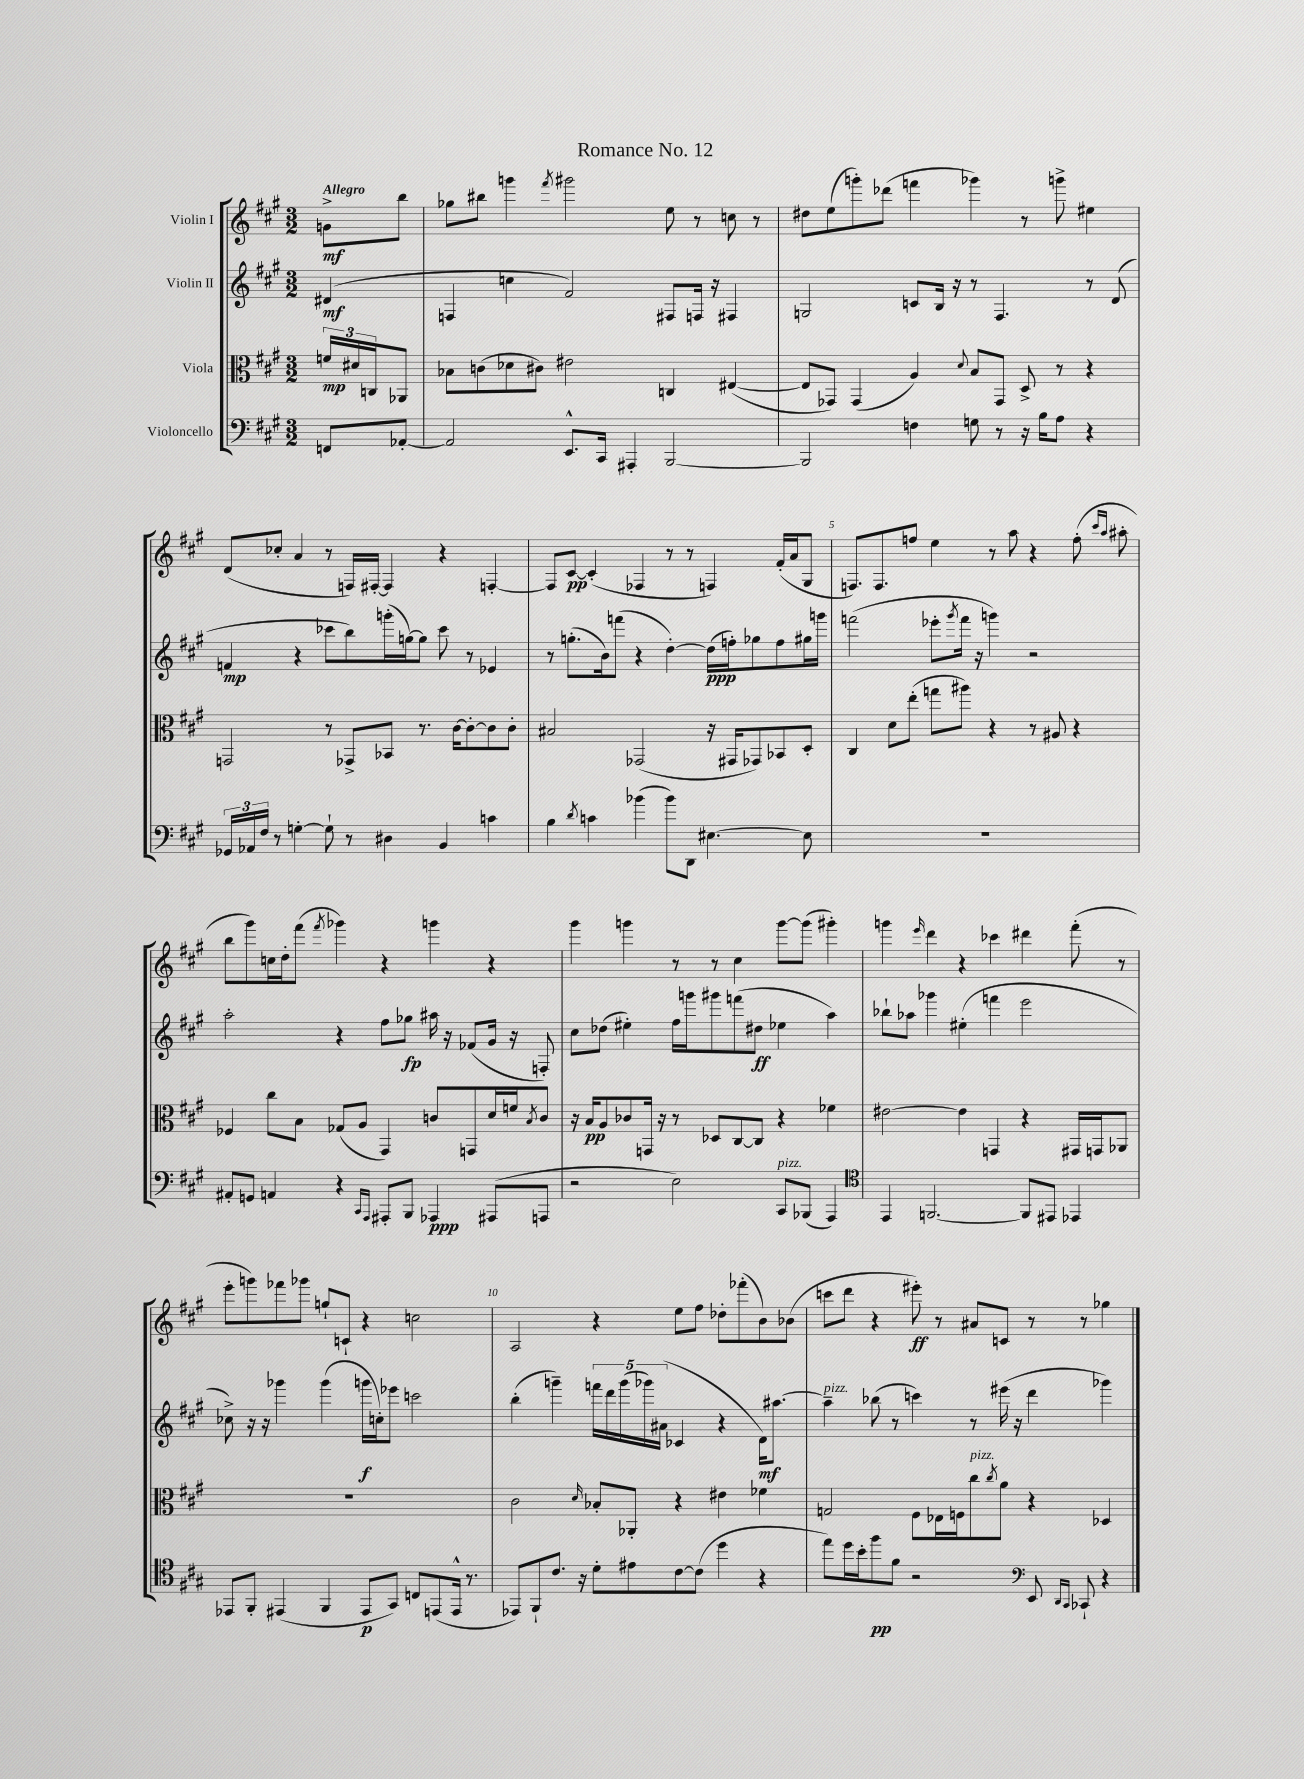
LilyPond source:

\header { title = "Romance No. 12" }
<<
\new StaffGroup <<
\new Staff = "s0" \with { instrumentName = "Violin I" } {
    \clef treble \key a \major \numericTimeSignature \time 3/2 \partial 4 \tempo "Allegro"
    g'8->\mf b''8 |
    ges''8 bis''8 g'''4 \acciaccatura { fis'''8 } gis'''2 e''8 r8 c''8 r8 |
    dis''8 e''8( g'''8-.) des'''8( f'''4 ges'''4) r8 g'''8-> eis''4 |
    d'8( ces''8-. a'4 r8 f16) fis16~-. fis4 r4 f4~-. |
    f8 cis'8~\pp cis'4-.( fes4 r8 r8 f4) fis'16-.( a'16 gis8 |
    f8.) f8. f''8 e''4 r8 a''8 r4 f''8-.( \grace { cis'''16 a''16 } ais''8-. |
    b''8 gis'''8) c''16 d''16-. fis'''8( \acciaccatura { fis'''8 } ges'''4) r4 g'''4 r4 |
    gis'''4 g'''4 r8 r8 cis''4 g'''8~ g'''8( gis'''4-.) |
    g'''4 \grace { e'''16 } d'''4 r4 ces'''4 dis'''4 fis'''8-.( r8 |
    e'''8-. g'''8) fes'''8 ges'''8 g''8-! c'8-! r4 c''2 |
    a2 r4 e''8 fis''8 des''8-. fes'''8-.( b'8) bes'8( |
    c'''8 d'''8 r4 eis'''8-.\ff) r8 ais'8 c'8 r8 r8 ges''4 \bar "|." |
}
\new Staff = "s1" \with { instrumentName = "Violin II" } {
    \clef treble \key a \major \numericTimeSignature \time 3/2 \partial 4
    dis'4\mf( |
    f4 c''4 fis'2) fis8 f16 r16 fis4 |
    g2 c'8 b16 r16 r8 fis4. r8 d'8( |
    f'4\mp r4 ces'''8 b''8) g'''16-.( g''16~) g''8 ces'''8 r8 ees'4 |
    r8 g''8.-.( b'16) f'''8( r4 d''4~-.) d''16\ppp( f''16-.) ges''8 f''8 gis''16 g'''16 |
    f'''2( ees'''8-. \acciaccatura { gis'''8 } f'''16 r16 g'''4) r2 |
    a''2-. r4 fis''8 ges''8\fp ais''16 r16 fes'8( gis'16 r16 f8-.) |
    cis''8 des''8( eis''4-.) fis''16 g'''16 gis'''8 f'''8( dis''8\ff ees''4 a''4) |
    bes''8-! aes''8 ges'''4 eis''4-.( f'''4 e'''2 |
    ces''8->) r16 r16 ges'''4 ges'''4( g'''16\f c''16-.) ees'''8 c'''2 |
    b''4-.( g'''4--) \tuplet 5/4 { f'''16 d'''16 g'''16( ges'''16) ais'16( } ces'4 r4 d'16\mf) ais''8.~ |
    ais''4--^\markup { \italic "pizz." } bes''8( r8 c'''4) r8 eis'''16( r16 d'''4 ges'''4) \bar "|." |
}
\new Staff = "s2" \with { instrumentName = "Viola" } {
    \clef alto \key a \major \numericTimeSignature \time 3/2 \partial 4
    \tuplet 3/2 { f'16\mp dis'16 c16 } aes,8 |
    bes8 c'8( des'8 cis'8) eis'2 c4 eis4~( |
    eis8 ges,8) ges,4( a4) \appoggiatura { d'8 } b8 ges,8 d8-> r8 r4 |
    g,2 r8 ges,8-> bes,8 r8. cis'16~ cis'8~-. cis'8 cis'8-. |
    bis2 ges,2( r16 gis,16 ges,8) bes,8 d8-. |
    cis4 d'8 e''8-.( g''8 ais''8) r4 r8 ais8 r4 |
    fes4 cis''8 b8 ges8( a8 gis,4) c'8 g,8 d'16 f'16 \acciaccatura { b8 } c'8 |
    r16 b16\pp a8 ces'8 g,16 r16 r8 des8 cis8~ cis8 r4 fes'4 |
    eis'2~ eis'4 g,4 r4 gis,16 g,16 aes,8 |
    R1. |
    cis'2 \grace { d'16 } bes8-. aes,8-. r4 eis'4 fes'4 |
    g2 fis8 ees16 f16 cis''8^\markup { \italic "pizz." } \acciaccatura { cis''8 } a'8 r4 des4 \bar "|." |
}
\new Staff = "s3" \with { instrumentName = "Violoncello" } {
    \clef bass \key a \major \numericTimeSignature \time 3/2 \partial 4
    f,8 aes,8~-. |
    aes,2 e,8.-^ cis,16 ais,,4-. b,,2~ |
    b,,2 f4 g8 r8 r16 b16 a8 r4 |
    \tuplet 3/2 { ges,16 aes,16 fis16 } r8 g4~-. g8-! r8 dis4 b,4 c'4 |
    b4 \acciaccatura { d'8 } c'4 bes'4( bes'8) d,8 eis4.~ eis8 |
    R1. |
    ais,8-. g,8 a,4 r4 \grace { cis,16 a,,16 } ais,,8-. b,,8 aes,,4\ppp ais,,8( a,,8 |
    r2 e2) cis,8^\markup { \italic "pizz." } bes,,8( a,,4) |
    \clef tenor e,4 f,2.~ f,8 eis,8 ees,4 |
    ees,8 fis,8-. eis,4( fis,4 eis,8\p gis,8) c8 e,8( e,16-^ r8. |
    ees,8) fis,8-! cis'8. r16 d'8-. eis'8 cis'8~ cis'8( d''4 r4 |
    e''8) d''16 b'16-. fis''8\pp fis'8 r2 \clef bass e,8 \grace { d,16 cis,16 } ces,8-! r4 \bar "|." |
}
>>
>>
\layout { \context { \Score \override BarNumber.break-visibility = ##(#f #t #t) barNumberVisibility = #(every-nth-bar-number-visible 5) } }
